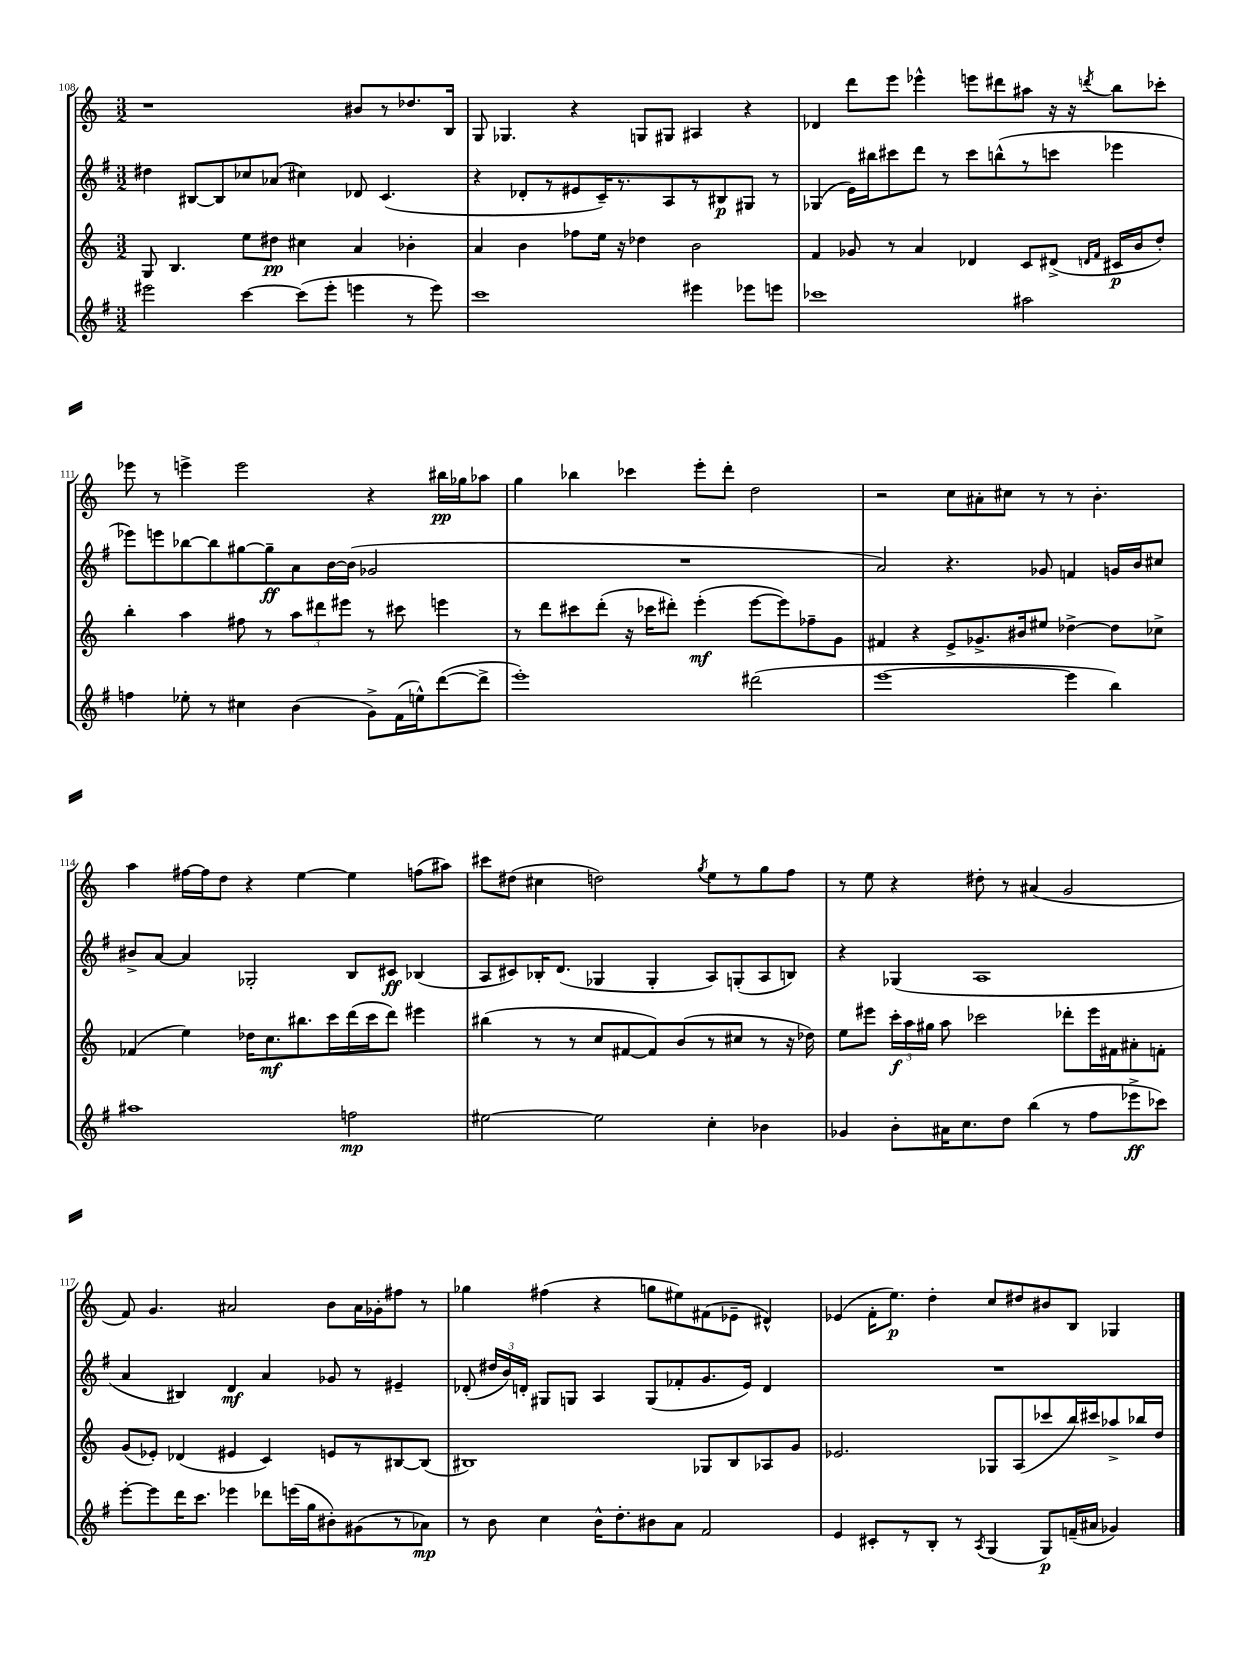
<<
\new StaffGroup <<
\new Staff = "s0" {
    \clef treble \key c \major \numericTimeSignature \time 3/2
    \autoBeamOff r1 bis'8[ r8 des''8. b16] |
    g8 ges4. r4 g8[ gis8] ais4 r4 |
    des'4 d'''8[ e'''8] ees'''4-^ e'''8[ dis'''8 ais''8] r16 r16 \acciaccatura { d'''8 } b''8[ ces'''8]-. |
    ees'''8 r8 e'''4-> e'''2 r4 bis''16[\pp ges''16 aes''8] |
    g''4 bes''4 ces'''4 e'''8[-. d'''8]-. d''2 |
    r2 c''8[ ais'8-. cis''8] r8 r8 b'4.-. |
    a''4 fis''16[~ fis''16 d''8] r4 e''4~ e''4 f''8[( ais''8]) |
    cis'''8[ dis''8]( cis''4 d''2) \acciaccatura { g''8 } e''8[ r8 g''8 f''8] |
    r8 e''8 r4 dis''8-. r8 ais'4( g'2 |
    f'8) g'4. ais'2 b'8[ ais'16 ges'16-. fis''8] r8 |
    ges''4 fis''4( r4 g''8[ eis''8) fis'8( ees'8]-- dis'4-^) |
    ees'4( f'16[-. e''8.]\p) d''4-. c''8[ dis''8 bis'8 b8] ges4 \bar "|." |
}
\new Staff = "s1" {
    \clef treble \key g \major \numericTimeSignature \time 3/2
    \autoBeamOff dis''4 bis8[~ bis8 ces''8 aes'8]( cis''4) des'8 c'4.( |
    r4 des'8[-. r8 eis'8 c'16--) r8. a8 r8 bis8\p gis8] r8 |
    ges4( e'16[) bis''16 cis'''8 d'''8] r8 cis'''8[ b''8-^( r8 c'''8] ees'''4 |
    ees'''8[) e'''8 bes''8~ bes''8 gis''8~ gis''8--\ff a'8 b'16~ b'16]( ges'2 |
    R1. |
    a'2) r4. ges'8 f'4 g'16[ b'16 cis''8] |
    bis'8[-> a'8]~ a'4 ges2-. b8[ cis'8]\ff bes4( |
    a8[ cis'8) bes16-. d'8.]( ges4 ges4-. a8[) g8-.( a8 b8]) |
    r4 ges4( a1 |
    a'4 bis4) d'4\mf a'4 ges'8 r8 eis'4-- |
    des'8-.( \tuplet 3/2 { dis''16[ b'16) d'16]-. } gis8[ g8] a4 g8[( fes'8-. g'8. e'16]) d'4 |
    R1. \bar "|." |
}
\new Staff = "s2" {
    \clef treble \key c \major \numericTimeSignature \time 3/2
    \autoBeamOff g8 b4. e''8[ dis''8]\pp cis''4 a'4 bes'4-. |
    a'4 b'4 fes''8[ e''16] r16 des''4 b'2 |
    f'4 ges'8 r8 a'4 des'4 c'8[ dis'8]->( \grace { d'16[ f'16] } cis'16[\p b'16 d''8]-.) |
    b''4-. a''4 fis''8 r8 \tuplet 3/2 { a''8[ dis'''8 eis'''8] } r8 cis'''8 e'''4 |
    r8 d'''8[ cis'''8 d'''8]-.( r16 ces'''16[ dis'''8]-.) e'''4-.\mf( e'''8[~ e'''8) fes''8-- g'8] |
    fis'4 r4 e'8[-> ges'8.-> bis'16 eis''8] des''4~-> des''8[ ces''8]-> |
    fes'4( e''4) des''16[ c''8.\mf bis''8. c'''16 d'''16( c'''16 d'''8]) eis'''4 |
    bis''4( r8 r8 c''8[ fis'8~ fis'8) b'8( r8 cis''8] r8 r16 des''16) |
    e''8[ eis'''8] \tuplet 3/2 { c'''16[-.\f a''16 gis''16] } a''8 ces'''2 des'''8[-. eis'''16 fis'16 ais'8-. f'8]-. |
    g'8[( ees'8]-.) des'4( eis'4 c'4) e'8[ r8 bis8~ bis8]( |
    bis1) ges8[ bis8 aes8 g'8] |
    ees'2. ges8[ a8( ces'''8 b''16) cis'''16 aes''8-> bes''16 d''16] \bar "|." |
}
\new Staff = "s3" {
    \clef treble \key g \major \numericTimeSignature \time 3/2
    \autoBeamOff eis'''2 c'''4~ c'''8[( eis'''8]-. e'''4 r8 e'''8) |
    c'''1 eis'''4 ees'''8[ e'''8] |
    ces'''1 ais''2 |
    f''4 ees''8-. r8 cis''4 b'4( g'8[->) fis'16( e''16-^) d'''8~( d'''8]-> |
    e'''1-.) dis'''2( |
    e'''1~ e'''4 b''4) |
    ais''1 f''2\mp |
    eis''2~ eis''2 c''4-. bes'4 |
    ges'4 b'8[-. ais'16 c''8. d''8] b''4( r8 fis''8[ ees'''8->\ff ces'''8]) |
    e'''8[~-. e'''8 d'''16 c'''8.] ees'''4 des'''8[ e'''16( g''16 bis'8-.) gis'8( r8 aes'8]\mp) |
    r8 b'8 c''4 b'16[-^ d''8.-. bis'8 a'8] fis'2 |
    e'4 cis'8[-. r8 b8]-. r8 \acciaccatura { a8 } g4( g8[\p) f'16--( ais'16] ges'4) \bar "|." |
}
>>
>>
\layout { \context { \Score currentBarNumber = #108 } }
